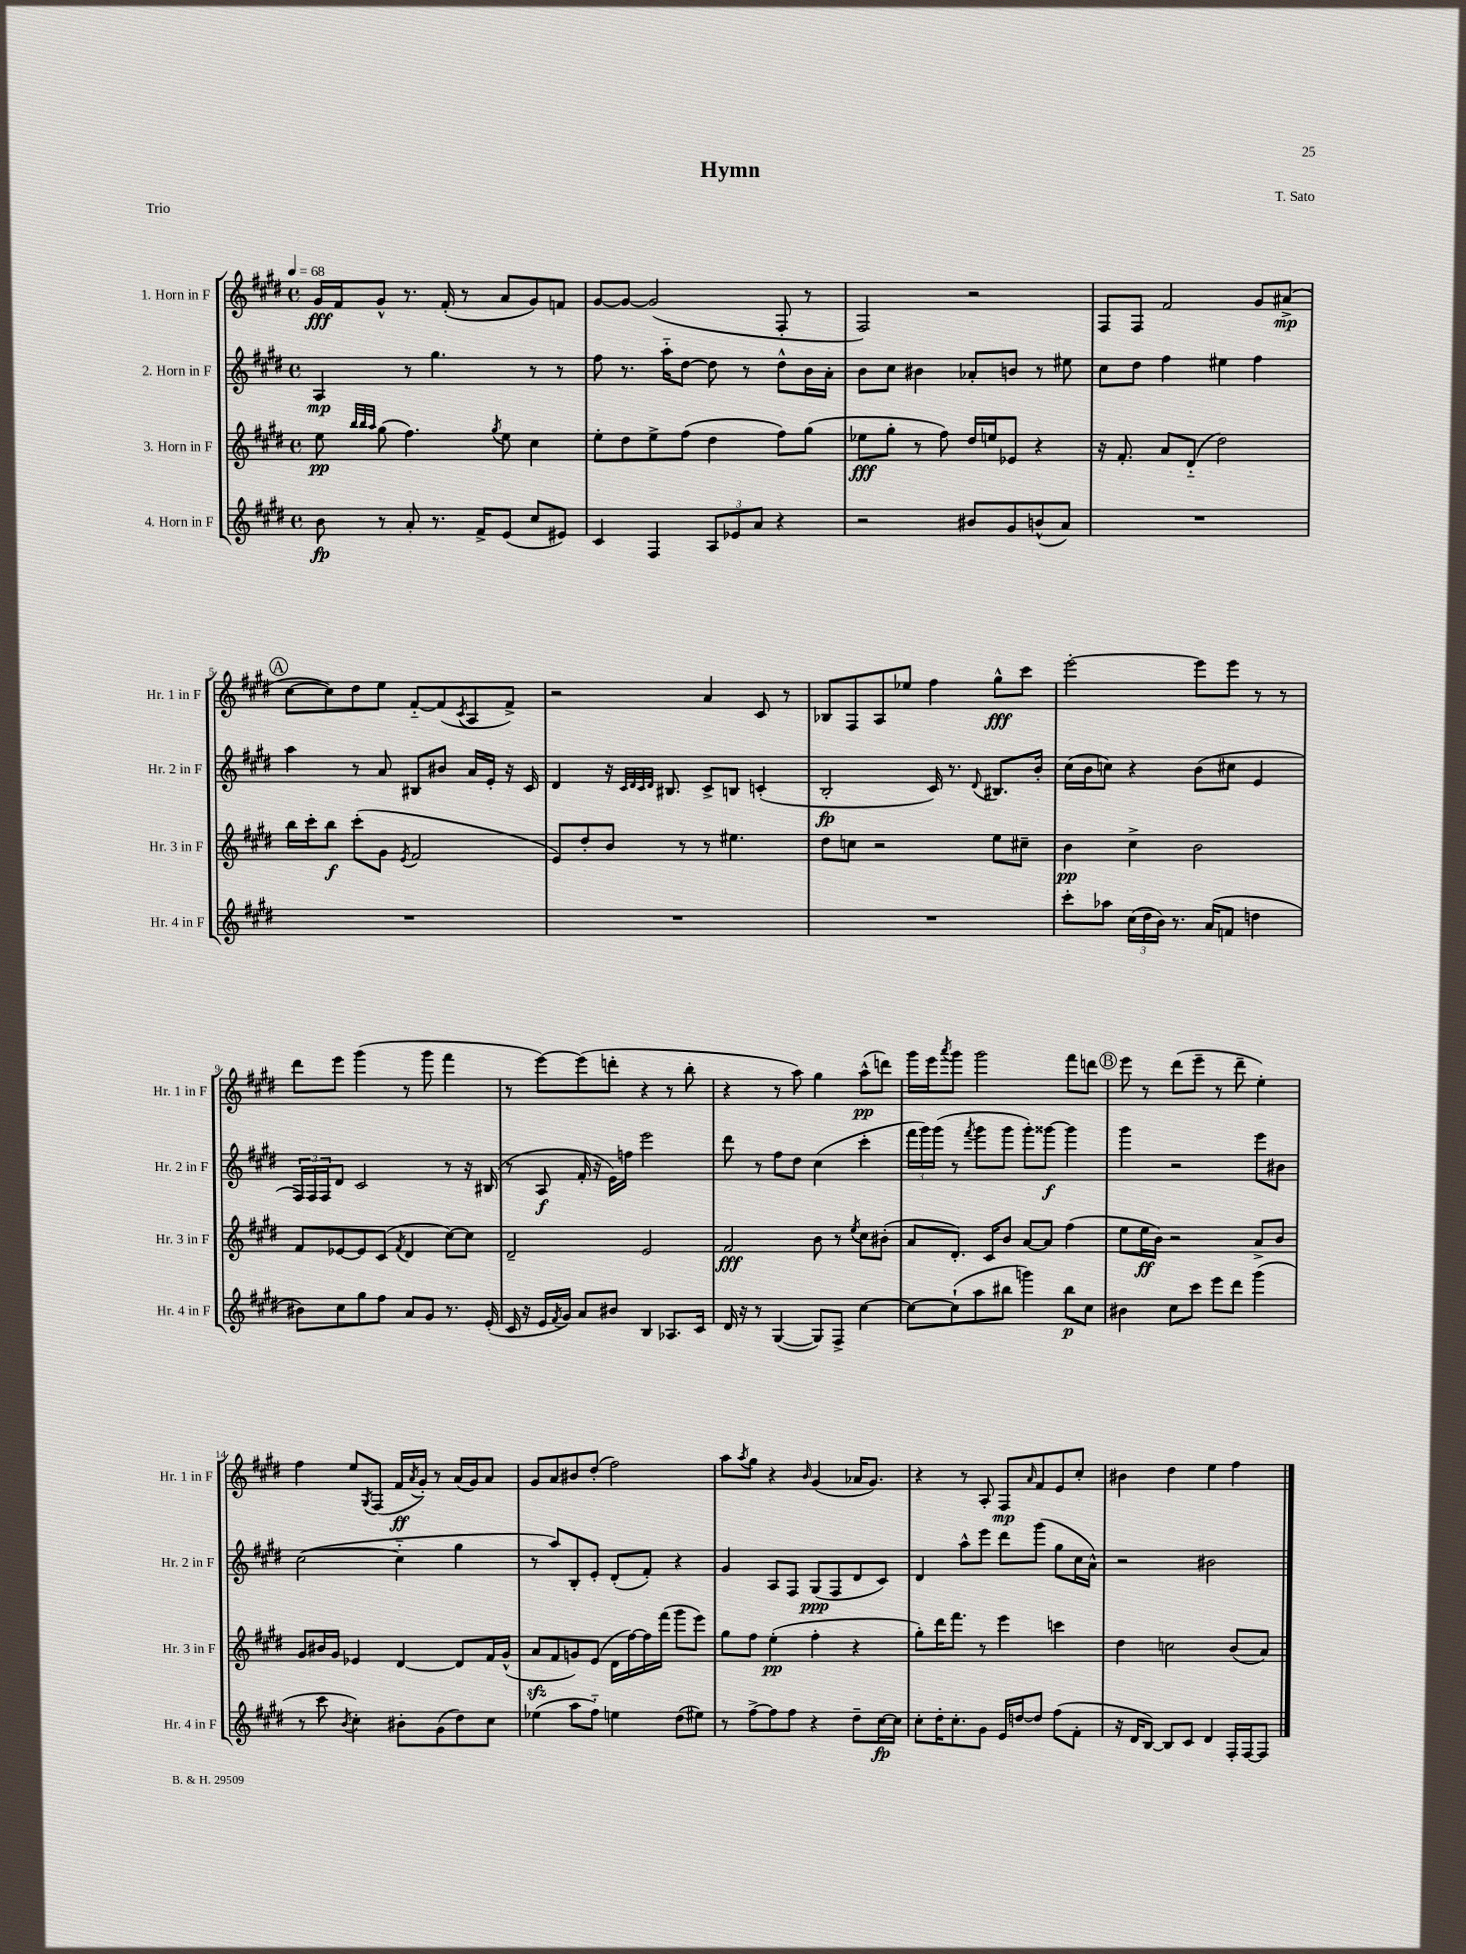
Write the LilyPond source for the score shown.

\header { title = "Hymn" composer = "T. Sato" piece = "Trio" }
<<
\new StaffGroup <<
\new Staff = "s0" \with { instrumentName = "1. Horn in F" shortInstrumentName = "Hr. 1 in F" } {
    \clef treble \key e \major \defaultTimeSignature \time 4/4 \tempo 4 = 68
    gis'16\fff fis'16 gis'8-^ r8. fis'16-.( r8 a'8 gis'8) f'8 |
    gis'8~ gis'8~ gis'2( fis8-. r8 |
    fis2) r2 |
    fis8 fis8 fis'2 gis'8 ais'8->\mp( |
    \mark \markup { \circle "A" } cis''8~ cis''8) dis''8 e''8 fis'8~-_ fis'8( \acciaccatura { cis'8 } a8 fis'8->) |
    r2 a'4 cis'8 r8 |
    bes8 fis8 a8 ees''8 fis''4 gis''8-^\fff cis'''8 |
    e'''2~-. e'''8 e'''8 r8 r8 |
    dis'''8 e'''8 gis'''4( r8 gis'''8 fis'''4 |
    r8 e'''8~) e'''8( d'''8-. r4 r8 b''8-. |
    r4 r8 a''8) gis''4 a''8-^\pp( d'''8) |
    gis'''16 e'''16 \acciaccatura { a'''8 } gis'''8 gis'''2 fis'''8 d'''8 |
    \mark \markup { \circle "B" } e'''8 r8 dis'''8( e'''8-- r8 dis'''8-- e''4-.) |
    fis''4 e''8 \acciaccatura { gis8 } fis8( fis'16\ff \acciaccatura { a'8 } gis'16-.) r8 a'16( gis'16) a'8 |
    gis'8 a'8 bis'8 dis''8-.( fis''2) |
    a''8 \acciaccatura { a''8 } gis''8 r4 \grace { b'16 } gis'4( aes'16 gis'8.) |
    r4 r8 a8-. fis8\mp \grace { a'16 } fis'8 e'8 cis''8-. |
    bis'4 dis''4 e''4 fis''4 \bar "|." |
}
\new Staff = "s1" \with { instrumentName = "2. Horn in F" shortInstrumentName = "Hr. 2 in F" } {
    \clef treble \key e \major \defaultTimeSignature \time 4/4
    a4\mp r8 gis''4. r8 r8 |
    fis''8 r8. a''16-_ dis''8~ dis''8 r8 dis''8-^ b'16 a'16-. |
    b'8 cis''8 bis'4 aes'8-. b'8 r8 eis''8 |
    cis''8 dis''8 fis''4 eis''4 fis''4 |
    \mark \markup { \circle "A" } a''4 r8 a'8 bis8 bis'8 a'16 e'16-. r16 cis'16 |
    dis'4 r16 \grace { cis'32 dis'32 cis'32 dis'32 } bis8. cis'8-> b8 c'4-.( |
    b2-.\fp cis'16) r8. \appoggiatura { dis'8 } bis8. b'16-. |
    cis''16( b'16 c''8) r4 b'8( cis''8 e'4 |
    \tuplet 3/2 { fis16) fis16 fis16 } dis'8 cis'2 r8 r16 bis16( |
    r8 a8\f fis'16-. r16 e'16) f''16 e'''2 |
    dis'''8 r8 fis''8 dis''8 cis''4( cis'''4-. |
    \tuplet 3/2 { fis'''16 gis'''16) gis'''16( } r8 \acciaccatura { fis'''8 } gis'''8 gis'''8 gis'''8-.) gisis'''8~\f gisis'''4 |
    \mark \markup { \circle "B" } gis'''4 r2 e'''8 bis'8 |
    cis''2~( cis''4-_ gis''4 |
    r8 a''8) b8-. e'8-. dis'8-.( fis'8-.) r4 |
    gis'4 a8 fis8 gis8\ppp( fis8 dis'8 cis'8) |
    dis'4 a''8-^ e'''8 dis'''8 gis'''8( gis''8 cis''16 a'16-^) |
    r2 bis'2 \bar "|." |
}
\new Staff = "s2" \with { instrumentName = "3. Horn in F" shortInstrumentName = "Hr. 3 in F" } {
    \clef treble \key e \major \defaultTimeSignature \time 4/4
    e''8\pp \grace { b''32 b''32 a''32 } gis''8( fis''4.) \acciaccatura { gis''8 } e''8 cis''4 |
    e''8-. dis''8 e''8-> fis''8( dis''4 fis''8) gis''8( |
    ees''8\fff gis''8-. r8 fis''8) dis''16 e''16 ees'8 r4 |
    r16 fis'8.-. a'8 dis'8-_( dis''2) |
    \mark \markup { \circle "A" } b''16 cis'''16-. b''8\f cis'''8-.( gis'8 \acciaccatura { e'8 } fis'2 |
    e'8) dis''8-. b'8 r8 r8 eis''4. |
    dis''8 c''8 r2 e''8 cis''8-- |
    b'4\pp cis''4-> b'2 |
    fis'8 ees'8~ ees'8 cis'8( \acciaccatura { fis'8 } dis'4 cis''8~) cis''8 |
    dis'2-- e'2 |
    fis'2\fff b'8 r8 \acciaccatura { e''8 } cis''8 bis'8-.( |
    a'8 dis'8.-.) cis'16 b'8 a'8~ a'8 fis''4( |
    \mark \markup { \circle "B" } e''8 e''16\ff b'16) r2 a'8-> b'8 |
    gis'8 bis'16 gis'16 ees'4 dis'4~ dis'8 fis'16 gis'16-^( |
    a'8\sfz fis'8 g'8) e'8( dis'16 fis''16~) fis''16 fis'''16( gis'''8 e'''8) |
    gis''8 fis''8 e''4-.\pp( fis''4-. r4 |
    gis''8-.) dis'''16 fis'''8. r8 e'''4 c'''4 |
    dis''4 c''2 b'8( a'8) \bar "|." |
}
\new Staff = "s3" \with { instrumentName = "4. Horn in F" shortInstrumentName = "Hr. 4 in F" } {
    \clef treble \key e \major \defaultTimeSignature \time 4/4
    b'8\fp r8 a'8-. r8. fis'16-> e'8( cis''8 eis'8) |
    cis'4 fis4 \tuplet 3/2 { a8 ees'8 a'8 } r4 |
    r2 bis'8 gis'8 b'8-^( a'8) |
    R1 |
    \mark \markup { \circle "A" } R1 |
    R1 |
    R1 |
    cis'''8-. aes''8 \tuplet 3/2 { cis''16( dis''16 b'16) } r8. a'16( f'8 d''4 |
    bis'8) cis''8 gis''8 fis''8 a'8 gis'8 r8. e'16-.( |
    cis'16 r16 e'16 \acciaccatura { fis'8 } gis'16) a'8 bis'8 b4 aes8. cis'16 |
    dis'16 r16 r8 gis4~( gis8) fis8-> cis''4~ |
    cis''8~ cis''8-!( a''8 bis''8 g'''4) bis''8\p cis''8 |
    \mark \markup { \circle "B" } bis'4 cis''8 cis'''8 e'''8 dis'''8 gis'''4( |
    r8 cis'''8 \acciaccatura { b'8 } cis''4-.) bis'8-. gis'8( dis''8) cis''8 |
    ees''4( a''8 fis''8-_) e''4 dis''8( eis''8) |
    r8 fis''8~-> fis''8 fis''8 r4 dis''8-- cis''16~\fp cis''16 |
    cis''8-. dis''16-. cis''8.-. gis'8 e'16 d''16~ d''8 fis''8( fis'8-. |
    r16 dis'16 b8~) b8 cis'8 dis'4 fis16-. fis16~ fis8 \bar "|." |
}
>>
>>
